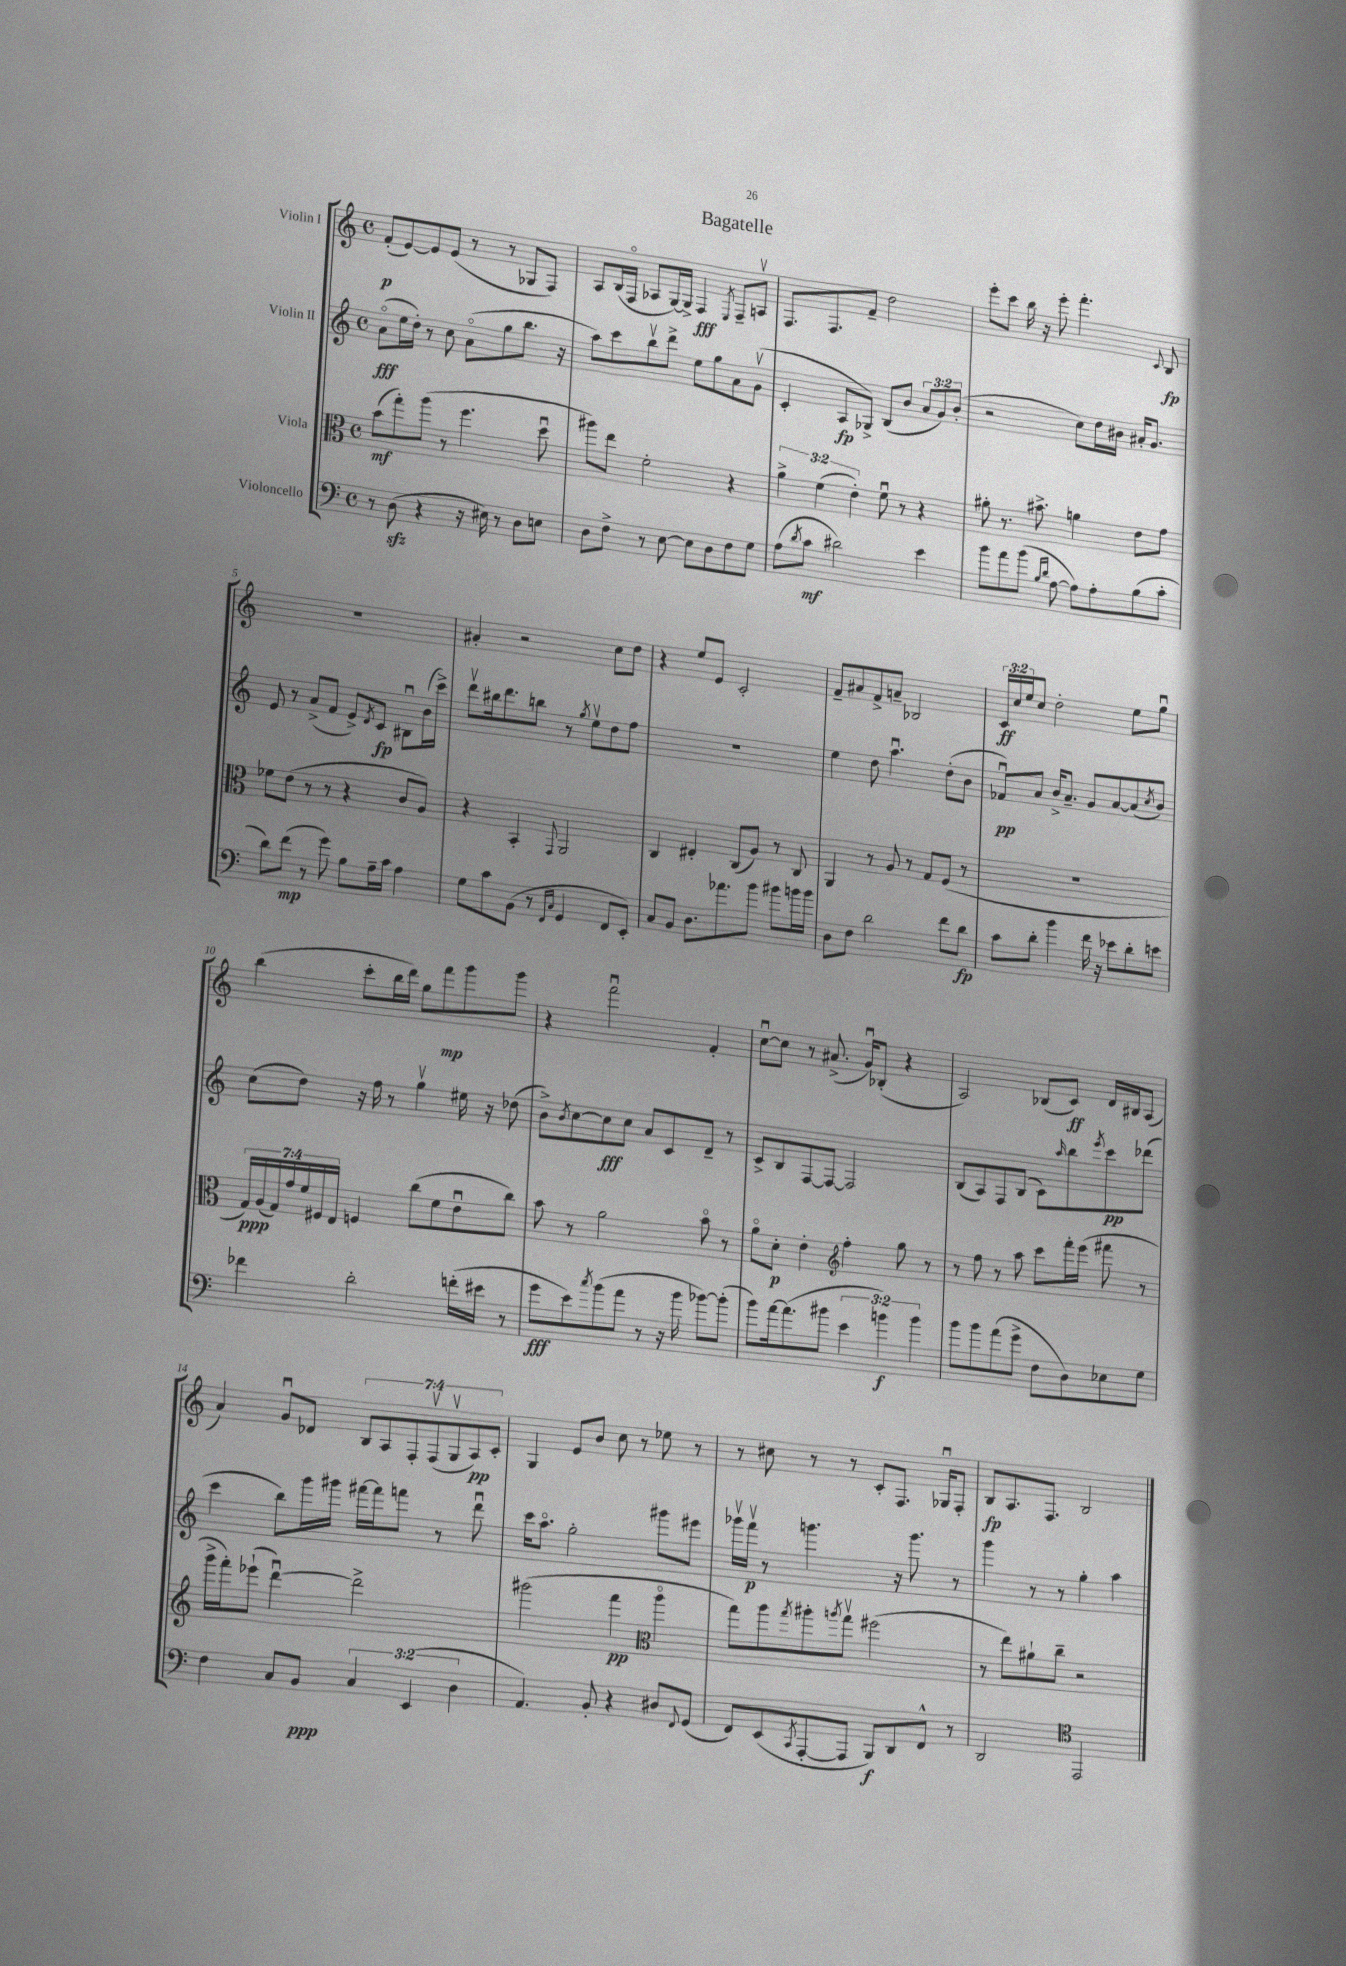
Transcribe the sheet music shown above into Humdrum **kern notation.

**kern	**kern	**kern	**kern
*staff4	*staff3	*staff2	*staff1
*clefF4	*clefC3	*clefG2	*clefG2
*k[]	*k[]	*k[]	*k[]
*M4/4	*M4/4	*M4/4	*M4/4
*met(c)	*met(c)	*met(c)	*met(c)
8r	(8b	(8ao	(8f'
(8D	8gg')	16ee	[8e)
.	.	16dd')	.
4r	(8aa	8r	8e]
.	8r	8cc	(8e
16r	4.ff	(8ao	8r
16E#)	.	.	.
8r	.	8gg	8r
8D	.	8.bb	8G-
8E	8ddu	.	8F)
.	.	16r	.
=	=	=	=
8D	8aa#)	8aa)	8A
8F^	8ee	8ccc	(16B
.	.	.	16Fo
8r	2f'	8bbv	8A-
[8E	.	8ddd^	[16G)
.	.	.	16G^]
8E]	.	8ee	4F
8D	.	8gg	.
.	.	.	8qE
8F	4r	8a	8F~
8G	.	(8gv	8Av
=	=	=	=
(8A	6a^	4c'	8.F
8qd	.	.	.
8c	.	.	.
.	(6f	.	.
.	.	.	8.F
2d#)	.	8A	.
.	6e')	.	.
.	.	8G-^)	8f~
.	8fu	(8B	2dd
.	8r	8b	.
4e	4r	12a	.
.	.	12g)	.
.	.	(12b'	.
=	=	=	=
8b	8a#'	2r	8eee'
8a	8.r	.	8ccc
(8b	.	.	16bb
.	8.b#^	.	16r
16qqB	.	.	.
16qqd	.	.	.
[8A	.	.	8eee'
8A])	4a	8cc)	4.fff'
8A'	.	16dd	.
.	.	16b#	.
(8B	8e	16a#'	.
.	.	8.g	.
.	.	.	8qqc
8c'	8g	.	8B
=	=	=	=
8d)	8f-	8e	1r
(8f	(8e	8r	.
8r	8r	(8a^	.
8g)	8r	8f	.
8B	4r	8e^)	.
.	.	8qd	.
16A~	.	8c	.
16c	.	.	.
4A	8c	8B#u	.
.	8A)	(16b	.
.	.	16ccc^)	.
=	=	=	=
8G	4r	8dddv	4a#'
8c	.	16bb#	.
.	.	8.ddd	.
(8BB	4BB'	.	2r
8r	.	8bb	.
16qqFF	.	.	.
16qqC	8qqGG	.	.
4GG	2AA	8r	.
.	.	8qgg	.
.	.	8eev	.
8FF	.	8dd	8cc
8EE')	.	8ff	8dd
=	=	=	=
8C	4C	1r	4r
8BB	.	.	.
8.D	4E#'	.	8ee
.	.	.	8e
8.a-	.	.	.
.	(8C	.	2c'
8b	8A)	.	.
8b#	8r	.	.
16b	8C	.	.
16b	.	.	.
=	=	=	=
8D	4AA	4ee	8f~
8F	.	.	8a#
2d	8r	8dd	8f^
.	8A	4.aau	8a~
.	8r	.	2B-
.	8G	.	.
8f	(8F	(8dd'	.
8d	8r	8b	.
=	=	=	=
8c	1r	8f-u)	24c
.	.	.	24cc
.	.	.	24ee
8d'	.	8a	8cc
4b	.	16b^	2dd'
.	.	8.a~	.
16f	.	8g	.
16r	.	.	.
8e-	.	[8a	.
8d'	.	(8a]	8ee
.	.	8qcc	.
8e	.	8b)	8ggu
=	=	=	=
4f-	28G)	(8cc	(4bb
.	(28A	.	.
.	28G)	.	.
.	28g	.	.
.	.	8dd)	.
.	28f	.	.
.	28F#	.	.
.	28E	.	.
2d'	4F	16r	8ccc'
.	.	16ff	.
.	.	8r	16bb
.	.	.	16ddd)
.	(8cc	4ggv	8gg
.	8f	.	8fff
(16f'	8eu	16ee#	8ggg
16e#	.	16r	.
8r	8cc)	(8dd-	8ggg
=	=	=	=
8g	8b	8b^)	4r
.	.	8qb	.
8e)	8r	[8cc	.
8qcc	.	.	.
(8b	2a	8cc]	2fffu
8a	.	8cc	.
8r	.	8a	.
16r	.	8c	.
16b	.	.	.
[8b-)	8bo	8d~	4f'
(8b-']	8r	8r	.
=	=	=	=
8b)	8ao	8c^	[8ccu
[16a	8d'	8B	8cc]
(8.a]	.	.	.
.	4e'	[8F	8r
8b#	.	8F_	(8.a#^
*	*clefG2	*	*
6e	4ff'	2F]	.
.	.	.	16gu)
.	.	.	(8B-'
6b)	.	.	.
.	8gg	.	4r
6b	.	.	.
.	8r	.	.
=	=	=	=
8b	8r	(8B	2A)
8b	8ff	8A)	.
(8a	8r	8F	.
8g^	8aa	(8B	.
8F	8ccc	8c)	(8B-
.	.	16qqaa	.
8D)	16fff'	8bb	8c)
.	(16eee	.	.
.	.	8qeee	.
8E-	8fff#	8ccc	16d
.	.	.	16B#
8G	8r	(8ddd-	(8A
=	=	=	=
4F	16ggg^	4ccc	4a)
.	16fff')	.	.
.	(8eee-`	.	.
8C	[4dddu)	8bb)	8gu
8BB	.	16ggg	8d-
.	.	16ggg#	.
6C	2ddd^]	[16fff#	14B
.	.	16fff#]	.
.	.	.	14A
.	.	8fff	.
.	.	.	14F'
(6EE	.	.	.
.	.	.	(14Fv
.	.	8r	.
.	.	.	14Gv
6D	.	.	.
.	.	.	14A)
.	.	8dddu	.
.	.	.	14c'
=	=	=	=
4.AA)	(2ggg#	16ccc	4G
.	.	8.aao	.
.	.	2gg'	8e
8BB'	.	.	8b
4r	4fff	.	8cc
.	.	.	8r
*	*clefC3	*	*
8D#	4aao	8ggg#	8ee-
8qqFF	.	.	.
(8GG	.	8eee#	8r
=	=	=	=
8FF)	8gg)	16ggg-v	8r
.	.	16fffv	.
(8EE	8aa	8r	8cc#
8qCC	8qgg	.	.
[8AAA'	8aa#'	4.ggg	8r
.	8qaa	.	.
8AAA]	8ggv	.	8r
8BBB)	(2ff#	.	8c'
8DD	.	16r	8.F
.	.	8.ggg	.
8FF^^	.	.	.
.	.	.	16G-u
8r	.	8r	8F'
=	=	=	=
2DD	8r	4ggg	8B
.	8ee)	.	8.A
.	8a#`	8r	.
.	.	.	8.F
.	8cc~	8r	.
*clefC4	*	*	*
2EE	2r	4gg'	2B
.	.	4aa	.
==	==	==	==
*-	*-	*-	*-
